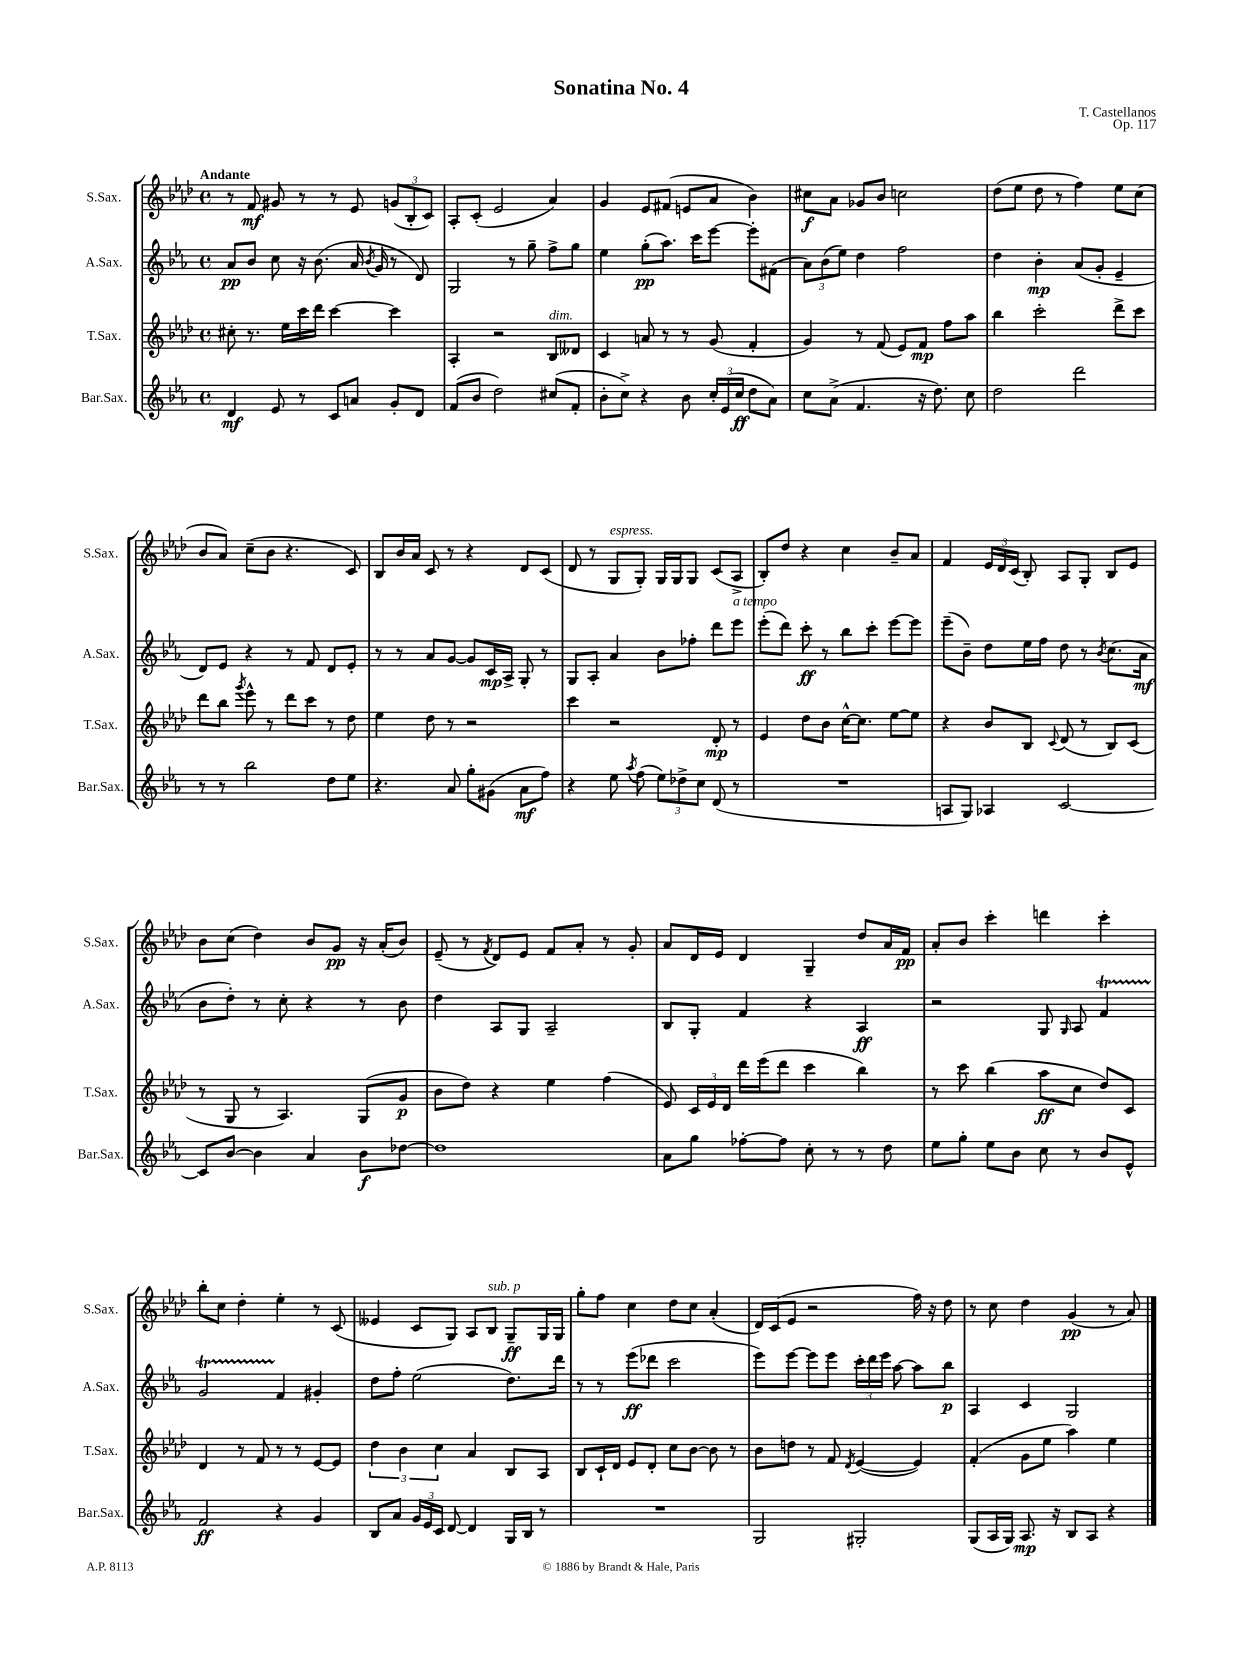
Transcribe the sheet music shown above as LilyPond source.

\header { title = "Sonatina No. 4" composer = "T. Castellanos" opus = "Op. 117" }
<<
\new StaffGroup <<
\new Staff = "s0" \with { instrumentName = "S.Sax." shortInstrumentName = "S.Sax." } {
    \clef treble \key aes \major \defaultTimeSignature \time 4/4 \tempo "Andante"
    \autoBeamOff r8 f'8\mf gis'8 r8 r8 ees'8 \tuplet 3/2 { g'8[( bes8-. c'8]) } |
    aes8[-. c'8]-.( ees'2 aes'4) |
    g'4 ees'8[ fis'8]( e'8[ aes'8] bes'4) |
    cis''8[\f aes'8] ges'8[ bes'8] c''2 |
    des''8[( ees''8] des''8 r8 f''4) ees''8[ c''8]( |
    bes'8[ aes'8]) c''8[--( bes'8] r4. c'8) |
    bes8[ bes'16 aes'16] c'8 r8 r4 des'8[ c'8]( |
    des'8 r8 g8[^\markup { \italic "espress." } g8]-.) g16[ g16 g8] c'8[( aes8]-> |
    bes8[-.) des''8] r4 c''4 bes'8[-- aes'8] |
    f'4 \tuplet 3/2 { ees'16[ des'16 c'16]( } bes8-.) aes8[ g8]-. bes8[ ees'8] |
    bes'8[ c''8]( des''4) bes'8[ g'8]\pp r16 aes'16[-.( bes'8]) |
    ees'8--( r8 \acciaccatura { f'8 } des'8[) ees'8] f'8[ aes'8]-. r8 g'8-. |
    aes'8[ des'16 ees'16] des'4 g4-- des''8[ aes'16 f'16]\pp |
    aes'8[-. bes'8] c'''4-. d'''4 c'''4-. |
    bes''8[-. c''8] des''4-. ees''4-. r8 c'8( |
    eeses'4 c'8[ g8]) aes8[ bes8]^\markup { \italic "sub. p" } g8[--\ff g16 g16] |
    g''8[-. f''8] c''4 des''8[ c''8] aes'4-.( |
    des'16[) c'16( ees'8] r2 f''16) r16 des''8 |
    r8 c''8 des''4 g'4\pp( r8 aes'8) \bar "|." |
}
\new Staff = "s1" \with { instrumentName = "A.Sax." shortInstrumentName = "A.Sax." } {
    \clef treble \key ees \major \defaultTimeSignature \time 4/4
    \autoBeamOff aes'8[\pp bes'8] c''8 r16 bes'8.( aes'16 \acciaccatura { bes'8 } g'16 r8 d'8) |
    g2 r8 g''8-- f''8[-> g''8] |
    ees''4 g''8[-.\pp( aes''8.]) c'''16[ ees'''8]~ ees'''8[-. fis'8]( |
    \tuplet 3/2 { aes'8[) bes'8( ees''8]) } d''4 f''2 |
    d''4 bes'4-.\mp aes'8[( g'8]-. ees'4-- |
    d'8[) ees'8] r4 r8 f'8 d'8[ ees'8]-. |
    r8 r8 aes'8[ g'8]~ g'8[ c'16\mp aes16]-> g8-. r8 |
    g8[ aes8]-. aes'4 bes'8[ fes''8]-. d'''8[ ees'''8]^\markup { \italic "a tempo" } |
    ees'''8[-.( d'''8]) c'''8-.\ff r8 bes''8[ c'''8]-. ees'''8[~ ees'''8] |
    ees'''8[--( bes'8]--) d''8[ ees''16 f''16] d''8 r8 \acciaccatura { bes'8 } c''8.[( aes'16]\mf |
    bes'8[ d''8]-.) r8 c''8-. r4 r8 bes'8 |
    d''4 aes8[ g8] aes2-- |
    bes8[ g8]-. f'4 r4 aes4\ff |
    r2 g8 \grace { g16 } aes8 f'4\startTrillSpan |
    g'2 f'4\stopTrillSpan gis'4-. |
    d''8[ f''8]-. ees''2( d''8.[) d'''16] |
    r8 r8 ees'''8[\ff( des'''8] c'''2 |
    ees'''8[) ees'''8]~ ees'''8[ ees'''8] \tuplet 3/2 { c'''16[-. d'''16 ees'''16] } aes''8~ aes''8[ bes''8]\p |
    aes4 c'4 g2 \bar "|." |
}
\new Staff = "s2" \with { instrumentName = "T.Sax." shortInstrumentName = "T.Sax." } {
    \clef treble \key aes \major \defaultTimeSignature \time 4/4
    \autoBeamOff cis''8-. r8. ees''16[ c'''16 des'''16] c'''4~ c'''4 |
    aes4-. r2 bes8[^\markup { \italic "dim." } deses'8] |
    c'4 a'8 r8 r8 g'8( f'4-. |
    g'4) r8 f'8( ees'8[) f'8]\mp f''8[ aes''8] |
    bes''4 c'''2-. des'''8[-> c'''8] |
    des'''8[ bes''8] \acciaccatura { g'''8 } ees'''8-^ r8 des'''8[ c'''8] r8 des''8 |
    ees''4 des''8 r8 r2 |
    c'''4 r2 des'8-.\mp r8 |
    ees'4 des''8[ bes'8] c''16[~-^ c''8.] ees''8[~ ees''8] |
    r4 bes'8[ bes8] \appoggiatura { c'8 } des'8( r8 bes8[) c'8]( |
    r8 g8 r8 aes4.) g8[( g'8]\p |
    bes'8[ des''8]) r4 ees''4 f''4( |
    ees'8) \tuplet 3/2 { c'16[ ees'16 des'16] } des'''16[ ees'''16( des'''8] c'''4 bes''4) |
    r8 c'''8 bes''4( aes''8[\ff c''8] des''8[) c'8] |
    des'4 r8 f'8 r8 r8 ees'8[~ ees'8] |
    \tuplet 3/2 { des''4 bes'4 c''4 } aes'4 bes8[ aes8] |
    bes8[ c'16-! des'16] ees'8[ des'8]-. c''8[ bes'8]~ bes'8 r8 |
    bes'8[ d''8] r8 f'8 \acciaccatura { des'8 } ees'4~( ees'4) |
    f'4-.( g'8[ ees''8] aes''4) ees''4 \bar "|." |
}
\new Staff = "s3" \with { instrumentName = "Bar.Sax." shortInstrumentName = "Bar.Sax." } {
    \clef treble \key ees \major \defaultTimeSignature \time 4/4
    \autoBeamOff d'4\mf ees'8 r8 c'8[ a'8] g'8[-. d'8] |
    f'8[( bes'8] d''2) cis''8[( f'8]-. |
    bes'8[-. c''8]->) r4 bes'8 \tuplet 3/2 { c''16[-. ees'16( c''16]\ff } d''8[ aes'8]) |
    c''8[ aes'8]->( f'4. r16 d''8.) c''8 |
    d''2 d'''2 |
    r8 r8 bes''2 d''8[ ees''8] |
    r4. aes'8 g''8[-. gis'8]( aes'8[\mf f''8]) |
    r4 ees''8 \acciaccatura { aes''8 } f''8( \tuplet 3/2 { ees''8[) des''8-> c''8] } d'8( r8 |
    R1 |
    a8[ g8]) aes4 c'2~ |
    c'8[ bes'8]~ bes'4 aes'4 bes'8[\f des''8]~ |
    des''1 |
    aes'8[ g''8] fes''8[~-. fes''8] c''8-. r8 r8 d''8 |
    ees''8[ g''8]-. ees''8[ bes'8] c''8 r8 bes'8[ ees'8]-^ |
    f'2\ff r4 g'4 |
    bes8[ aes'8] \tuplet 3/2 { g'16[ ees'16 c'16] } d'8~ d'4 g16[ bes16] r8 |
    R1 |
    g2 gis2-. |
    g8[( aes16 g16]) aes8.\mp r16 bes8[ aes8] r4 \bar "|." |
}
>>
>>
\layout { \context { \Score \remove "Bar_number_engraver" } }
